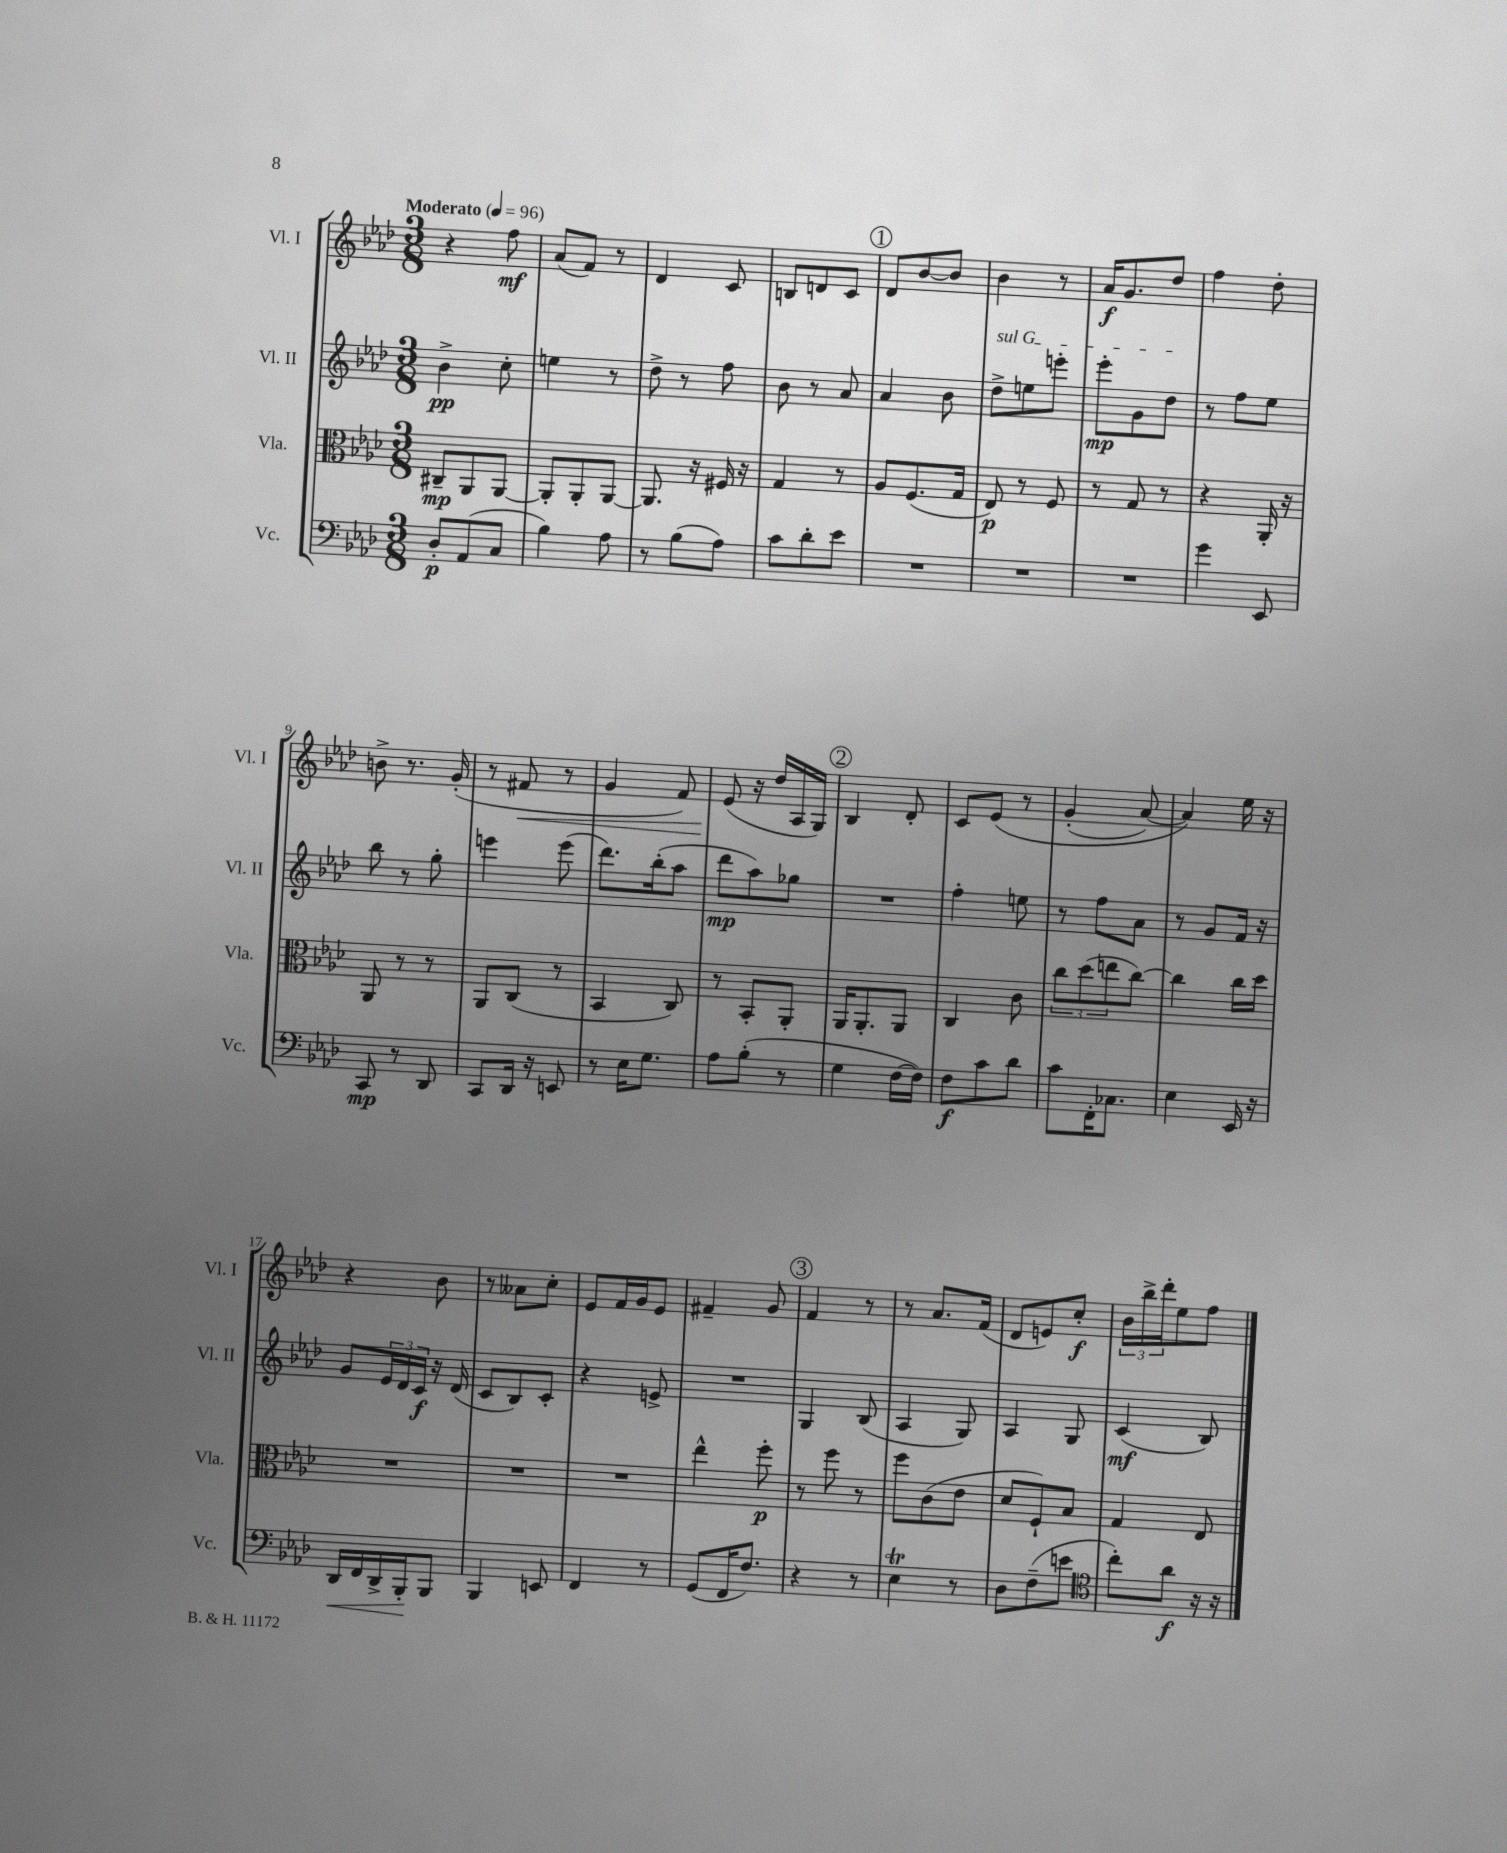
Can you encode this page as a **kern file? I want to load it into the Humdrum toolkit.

**kern	**dynam	**kern	**dynam	**kern	**dynam	**kern	**dynam
*part4	*part4	*part3	*part3	*part2	*part2	*part1	*part1
*staff4	*staff4	*staff3	*staff3	*staff2	*staff2	*staff1	*staff1
*I"Vc.	*	*I"Vla.	*	*I"Vl. II	*	*I"Vl. I	*
*I'Vc.	*	*I'Vla.	*	*I'Vl. II	*	*I'Vl. I	*
*clefF4	*	*clefC3	*	*clefG2	*	*clefG2	*
*k[b-e-a-d-]	*	*k[b-e-a-d-]	*	*k[b-e-a-d-]	*	*k[b-e-a-d-]	*
*M3/8	*	*M3/8	*	*M3/8	*	*M3/8	*
*MM96	*	*MM96	*	*MM96	*	*MM96	*
=1	=1	=1	=1	=1	=1	=1	=1
!	!	!	!	!	!	!LO:TX:a:B:t=Moderato	!
8D-'/L	p	8C#X~/L	mp	4b-^\	pp	4r	.
(8AA-/	.	8AA-/	.	.	.	.	.
8C/J	.	[8AA-/J	.	8cc'\	.	8ff\	mf
=2	=2	=2	=2	=2	=2	=2	=2
4B-\)	.	8AA-'/L]	.	4een\	.	(8a-/L	.
.	.	8AA-'/	.	.	.	8f/J)	.
8A-\	.	[8AA-/J	.	8r	.	8r	.
=3	=3	=3	=3	=3	=3	=3	=3
8r	.	8.AA-/]	.	8dd-^\	.	4d-/	.
(8B-\L	.	.	.	8r	.	.	.
.	.	16r	.	.	.	.	.
8A-\J)	.	16F#X/	.	8ff\	.	8c/	.
.	.	16r	.	.	.	.	.
=4	=4	=4	=4	=4	=4	=4	=4
8c\L	.	4G/	.	8b-\	.	8Bn/L	.
8d-'\	.	.	.	8r	.	8dn/	.
8e-\J	.	8r	.	8a-/	.	8c/J	.
!!LO:REH:place=s1:t=1
=5	=5	=5	=5	=5	=5	=5	=5
4.r	.	8A-/L	.	4a-/	.	8d-/L	.
.	.	(8.F/	.	.	.	[8b-/	.
.	.	.	.	8b-\	.	8b-/J]	.
.	.	16G/Jk	.	.	.	.	.
=6	=6	=6	=6	=6	=6	=6	=6
!	!	!	!	!LO:TX:a:i:t=sul G	!	!	!
4.r	.	8E-/)	p	8dd-^\L	.	4b-\	.
.	.	8r	.	8een\	.	.	.
.	.	8F/	.	8eeen'\J	.	8r	.
=7	=7	=7	=7	=7	=7	=7	=7
4.r	.	8r	.	8eee-'\L	mp	16a-/KL	f
.	.	.	.	.	.	8.g/	.
.	.	8G/	.	8g\	.	.	.
.	.	8r	.	8dd-\J	.	8dd-/J	.
=8	=8	=8	=8	=8	=8	=8	=8
4g\	.	4r	.	8r	.	4ff\	.
.	.	.	.	8ff\L	.	.	.
8EE-/	.	16AA-'/	.	8ee-\J	.	8dd-'\	.
.	.	16r	.	.	.	.	.
!!LO:LB:g=z
=9	=9	=9	=9	=9	=9	=9	=9
8CC/	mp	8AA-/	.	8bb-\	.	8bn^\	.
8r	.	8r	.	8r	.	8.r	.
8DD-/	.	8r	.	8gg'\	.	.	.
.	.	.	.	.	.	(16g'/	.
=10	=10	=10	=10	=10	=10	=10	=10
8CC/L	.	8AA-/L	.	4eeen\	.	8r	.
!	!	!	!	!	!	!	!LO:HP:b
16DD-/Jk	.	(8C/J	.	.	.	8f#X/	<
16r	.	.	.	.	.	.	.
8EEn/	.	8r	.	(8eee\	.	8r	.
=11	=11	=11	=11	=11	=11	=11	=11
8r	.	4BB-/	.	8.ddd-\L)	.	4g/	.
16E-\KL	.	.	.	.	.	.	.
8.G\J	.	.	.	(16bb-'\k	.	.	.
.	.	8C/)	.	8aa-\J	.	8f/)	.
=12	=12	=12	=12	=12	=12	=12	=12
8A-\L	.	8r	.	8ddd-\L	mp	(8e-/	.
(8B-'\J	.	8BB-'/L	.	8aa-\)	.	16r	[
.	.	.	.	.	.	16dd-/LL	.
8r	.	8AA-'/J	.	8gg-X\J	.	16A-/	.
.	.	.	.	.	.	16G/JJ)	.
!!LO:REH:place=s1:t=2
=13	=13	=13	=13	=13	=13	=13	=13
4G\	.	16AA-/KL	.	4.r	.	4B-/	.
.	.	8.AA-'/	.	.	.	.	.
[16F\LL	.	8AA-/J	.	.	.	8d-'/	.
16F\JJ])	.	.	.	.	.	.	.
=14	=14	=14	=14	=14	=14	=14	=14
8F\L	f	4C/	.	4ff'\	.	8c/L	.
8c\	.	.	.	.	.	(8e-/J	.
8d-\J	.	8c\	.	8een\	.	8r	.
=15	=15	=15	=15	=15	=15	=15	=15
8c\L	.	12cc\L	.	8r	.	(4g'/	.
.	.	(12dd-\	.	.	.	.	.
16FF'\K	.	.	.	8ff\L	.	.	.
.	.	12een\	.	.	.	.	.
8.C-X\J	.	.	.	.	.	.	.
.	.	[8cc\J)	.	8a-\J	.	[8a-/)	.
=16	=16	=16	=16	=16	=16	=16	=16
4E-\	.	4cc\]	.	8r	.	4a-/])	.
.	.	.	.	8g/L	.	.	.
16EE-/	.	16cc\LL	.	16f/Jk	.	16ee-\	.
16r	.	16dd-\JJ	.	16r	.	16r	.
!!LO:LB:g=z
=17	=17	=17	=17	=17	=17	=17	=17
!	!LO:HP:b	!	!	!	!	!	!
16DD-/LL	<	4.r	.	8g/L	.	4r	.
16FF/	.	.	.	.	.	.	.
16DD-^/	.	.	.	24e-/L	.	.	.
.	.	.	.	24d-/	.	.	.
16BBB-'/J	.	.	.	.	.	.	.
.	.	.	.	24c/JJ	f	.	.
8BBB-/J	[	.	.	16r	.	8b-\	.
.	.	.	.	(16d-/	.	.	.
=18	=18	=18	=18	=18	=18	=18	=18
4BBB-/	.	4.r	.	8c/L	.	8r	.
.	.	.	.	8B-/)	.	8a--X\L	.
8EEn/	.	.	.	8c'/J	.	8cc'\J	.
=19	=19	=19	=19	=19	=19	=19	=19
4FF/	.	4.r	.	4r	.	8e-/L	.
.	.	.	.	.	.	16f/L	.
.	.	.	.	.	.	16g/J	.
8r	.	.	.	8en^/	.	8e-/J	.
=20	=20	=20	=20	=20	=20	=20	=20
(8GG/L	.	4ee-^^\	.	4.r	.	4f#X~/	.
16FF/K	.	.	.	.	.	.	.
8.F/J)	.	.	.	.	.	.	.
.	.	8ff'\	p	.	.	8g/	.
!!LO:REH:place=s1:t=3
=21	=21	=21	=21	=21	=21	=21	=21
4r	.	8r	.	4G/	.	4f/	.
.	.	8ff\	.	.	.	.	.
8r	.	8r	.	(8B-/	.	8r	.
=22	=22	=22	=22	=22	=22	=22	=22
4E-T\	.	8ff\L	.	4A-/	.	8r	.
.	.	(8c\	.	.	.	8.a-/L	.
8r	.	8e-\J	.	8G/)	.	.	.
.	.	.	.	.	.	(16f/Jk	.
=23	=23	=23	=23	=23	=23	=23	=23
8D-\L	.	8d-/L	.	4A-/	.	8d-/L	.
(8F~\	.	8F`/)	.	.	.	8en/)	.
8en\J	.	8B-/J	.	8G/	.	8cc'/J	f
=24	=24	=24	=24	=24	=24	=24	=24
*clefC4	*	*	*	*	*	*	*
8cc'\L)	.	4G/	.	(4c/	mf	24b-\LL	.
.	.	.	.	.	.	24bb-^\	.
.	.	.	.	.	.	24ddd-'\J	.
8a-\J	f	.	.	.	.	8ee-\	.
16r	.	8E-/	.	8B-/)	.	8ff\J	.
16r	.	.	.	.	.	.	.
==	==	==	==	==	==	==	==
*-	*-	*-	*-	*-	*-	*-	*-
